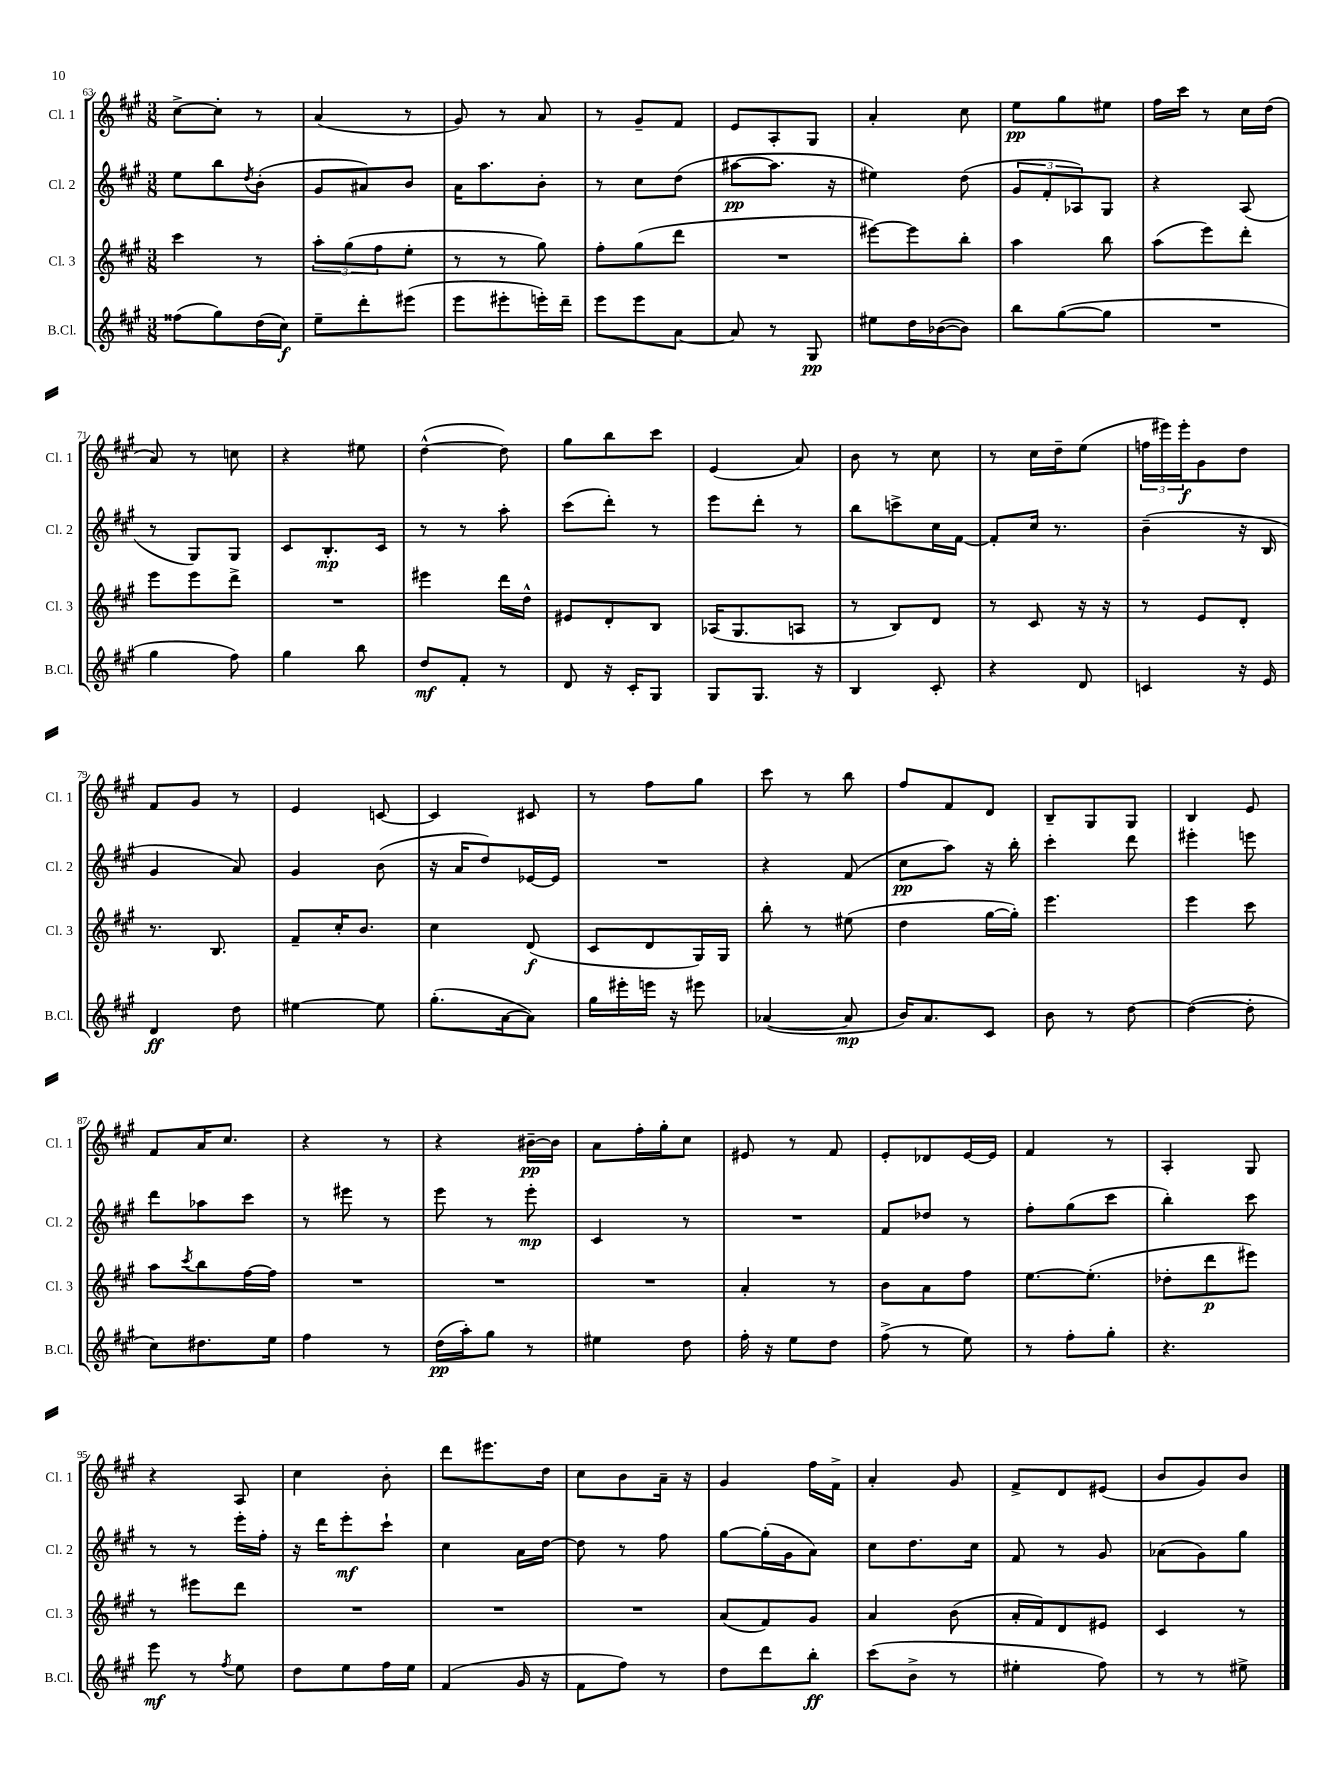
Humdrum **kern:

**kern	**dynam	**kern	**dynam	**kern	**dynam	**kern	**dynam
*part4	*part4	*part3	*part3	*part2	*part2	*part1	*part1
*staff4	*staff4	*staff3	*staff3	*staff2	*staff2	*staff1	*staff1
*I"B.Cl.	*	*I"Cl. 3	*	*I"Cl. 2	*	*I"Cl. 1	*
*I'B.Cl.	*	*I'Cl. 3	*	*I'Cl. 2	*	*I'Cl. 1	*
*clefG2	*	*clefG2	*	*clefG2	*	*clefG2	*
*k[f#c#g#]	*	*k[f#c#g#]	*	*k[f#c#g#]	*	*k[f#c#g#]	*
*M3/8	*	*M3/8	*	*M3/8	*	*M3/8	*
=63	=63	=63	=63	=63	=63	=63	=63
(8ff##X\L	.	4ccc#\	.	8ee\L	.	[8cc#^\L	.
8gg#\)	.	.	.	8bb\	.	8cc#'\J]	.
.	.	.	.	8qdd/	.	.	.
(16dd\L	.	8r	.	(8b'\J	.	8r	.
16cc#\JJ)	f	.	.	.	.	.	.
=64	=64	=64	=64	=64	=64	=64	=64
8ee~\L	.	12aa'\L	.	8g#/L	.	(4a/	.
.	.	(12gg#\	.	.	.	.	.
8ddd'\	.	.	.	8a#X/)	.	.	.
.	.	12ff#\	.	.	.	.	.
(8eee#X\J	.	8ee'\J	.	8b/J	.	8r	.
=65	=65	=65	=65	=65	=65	=65	=65
8eee\L	.	8r	.	16a\KL	.	8g#/)	.
.	.	.	.	8.aa\	.	.	.
8eee#X'\	.	8r	.	.	.	8r	.
16eeen'\L)	.	8gg#\)	.	8b'\J	.	8a/	.
16ddd~\JJ	.	.	.	.	.	.	.
=66	=66	=66	=66	=66	=66	=66	=66
8eee\L	.	8ff#'\L	.	8r	.	8r	.
8eee\	.	(8gg#\	.	8cc#\L	.	8g#~/L	.
[8a\J	.	8ddd\J	.	(8dd\J	.	8f#/J	.
=67	=67	=67	=67	=67	=67	=67	=67
8a/]	.	4.r	.	[8aa#X\L	pp	8e/L	.
8r	.	.	.	8.aa#\J]	.	8A'/	.
8G#/	pp	.	.	.	.	8G#/J	.
.	.	.	.	16r	.	.	.
=68	=68	=68	=68	=68	=68	=68	=68
8ee#X\L	.	[8eee#X\L)	.	4ee#X\)	.	4a'/	.
16dd\L	.	8eee#\]	.	.	.	.	.
([16b-X\J	.	.	.	.	.	.	.
8b-\J])	.	8bb'\J	.	(8dd\	.	8cc#\	.
=69	=69	=69	=69	=69	=69	=69	=69
8bb\L	.	4aa\	.	12g#/L	.	8ee\L	pp
.	.	.	.	12f#'/	.	.	.
([8gg#\	.	.	.	.	.	8gg#\	.
.	.	.	.	12A-X/)	.	.	.
8gg#\J]	.	8bb\	.	8G#/J	.	8ee#X\J	.
=70	=70	=70	=70	=70	=70	=70	=70
4.r	.	(8aa\L	.	4r	.	16ff#\LL	.
.	.	.	.	.	.	16ccc#\JJ	.
.	.	8eee\)	.	.	.	8r	.
.	.	8ddd'\J	.	(8A/	.	16cc#\LL	.
.	.	.	.	.	.	(16dd\JJ	.
!!LO:LB:g=z
=71	=71	=71	=71	=71	=71	=71	=71
4gg#\	.	8eee\L	.	8r	.	8a/)	.
.	.	8eee\	.	8G#/L)	.	8r	.
8ff#\)	.	8ddd^\J	.	8G#/J	.	8ccn\	.
=72	=72	=72	=72	=72	=72	=72	=72
4gg#\	.	4.r	.	8c#/L	.	4r	.
.	.	.	.	8.B'/	mp	.	.
8bb\	.	.	.	.	.	8ee#X\	.
.	.	.	.	16c#/Jk	.	.	.
=73	=73	=73	=73	=73	=73	=73	=73
8dd/L	mf	4eee#X\	.	8r	.	([4dd^^\	.
8f#'/J	.	.	.	8r	.	.	.
8r	.	16ddd\LL	.	8aa'\	.	8dd\])	.
.	.	16dd^^\JJ	.	.	.	.	.
=74	=74	=74	=74	=74	=74	=74	=74
8d/	.	8e#X/L	.	(8ccc#\L	.	8gg#\L	.
16r	.	8d'/	.	8ddd'\J)	.	8bb\	.
16c#'/KL	.	.	.	.	.	.	.
8G#/J	.	8B/J	.	8r	.	8ccc#\J	.
=75	=75	=75	=75	=75	=75	=75	=75
8G#/L	.	(16A-X/KL	.	8eee\L	.	(4e/	.
.	.	8.G#/	.	.	.	.	.
8.G#/J	.	.	.	8ddd'\J	.	.	.
.	.	8An/J	.	8r	.	8a/)	.
16r	.	.	.	.	.	.	.
=76	=76	=76	=76	=76	=76	=76	=76
4B/	.	8r	.	8bb\L	.	8b\	.
.	.	8B/L)	.	8cccn^\	.	8r	.
8c#'/	.	8d/J	.	16cc#\L	.	8cc#\	.
.	.	.	.	[16f#\JJ	.	.	.
=77	=77	=77	=77	=77	=77	=77	=77
4r	.	8r	.	8f#'/L]	.	8r	.
.	.	8c#/	.	16cc#/Jk	.	16cc#\LL	.
.	.	.	.	8.r	.	16dd~\J	.
8d/	.	16r	.	.	.	(8ee\J	.
.	.	16r	.	.	.	.	.
=78	=78	=78	=78	=78	=78	=78	=78
4cn/	.	8r	.	(4b~\	.	24ffn\LL	.
.	.	.	.	.	.	24eee#X\)	.
.	.	.	.	.	.	24eee#'\J	f
.	.	8e/L	.	.	.	8g#\	.
16r	.	8d'/J	.	16r	.	8dd\J	.
16e/	.	.	.	16B/	.	.	.
!!LO:LB:g=z
=79	=79	=79	=79	=79	=79	=79	=79
4d/	ff	8.r	.	4g#/	.	8f#/L	.
.	.	.	.	.	.	8g#/J	.
.	.	8.B/	.	.	.	.	.
8dd\	.	.	.	8a/)	.	8r	.
=80	=80	=80	=80	=80	=80	=80	=80
[4ee#X\	.	8f#~/L	.	4g#/	.	4e/	.
.	.	16cc#'/K	.	.	.	.	.
.	.	8.b/J	.	.	.	.	.
8ee#\]	.	.	.	(8b\	.	[8cn/	.
=81	=81	=81	=81	=81	=81	=81	=81
(8.gg#'\L	.	4cc#\	.	16r	.	4c/]	.
.	.	.	.	16a/KL	.	.	.
.	.	.	.	8dd/)	.	.	.
[16a\k	.	.	.	.	.	.	.
8a\J])	.	(8d/	f	[16e-X/L	.	8c#X/	.
.	.	.	.	16e-/JJ]	.	.	.
=82	=82	=82	=82	=82	=82	=82	=82
16gg#\LL	.	8c#/L	.	4.r	.	8r	.
16eee#X'\	.	.	.	.	.	.	.
16eeen\JJ	.	8d/	.	.	.	8ff#\L	.
16r	.	.	.	.	.	.	.
8eee#X\	.	16G#/L)	.	.	.	8gg#\J	.
.	.	16G#/JJ	.	.	.	.	.
=83	=83	=83	=83	=83	=83	=83	=83
([4a-X/	.	8bb'\	.	4r	.	8ccc#\	.
.	.	8r	.	.	.	8r	.
8a-/]	mp	(8ee#X\	.	(8f#/	.	8bb\	.
=84	=84	=84	=84	=84	=84	=84	=84
16b/KL)	.	4dd\	.	8cc#\L	pp	8ff#/L	.
8.a/	.	.	.	.	.	.	.
.	.	.	.	8aa\J)	.	8f#/	.
8c#/J	.	[16gg#\LL	.	16r	.	8d/J	.
.	.	16gg#'\JJ])	.	16bb'\	.	.	.
=85	=85	=85	=85	=85	=85	=85	=85
8b\	.	4.eee\	.	4ccc#'\	.	8B~/L	.
8r	.	.	.	.	.	8G#/	.
[8dd\	.	.	.	8ddd\	.	8G#/J	.
=86	=86	=86	=86	=86	=86	=86	=86
(4dd\_	.	4eee\	.	4eee#X'\	.	4B/	.
8dd'\]	.	8ccc#\	.	8eeen\	.	8e/	.
!!LO:LB:g=z
=87	=87	=87	=87	=87	=87	=87	=87
8cc#\L)	.	8aa\L	.	8ddd\L	.	8f#/L	.
.	.	8qccc#/	.	.	.	.	.
8.dd#X\	.	8bb\	.	8aa-X\	.	16a/K	.
.	.	.	.	.	.	8.cc#/J	.
.	.	[16ff#\L	.	8ccc#\J	.	.	.
16ee\Jk	.	16ff#\JJ]	.	.	.	.	.
=88	=88	=88	=88	=88	=88	=88	=88
4ff#\	.	4.r	.	8r	.	4r	.
.	.	.	.	8eee#X\	.	.	.
8r	.	.	.	8r	.	8r	.
=89	=89	=89	=89	=89	=89	=89	=89
(16dd\LL	pp	4.r	.	8eee\	.	4r	.
16aa'\J)	.	.	.	.	.	.	.
8gg#\J	.	.	.	8r	.	.	.
8r	.	.	.	8eee'\	mp	[16b#X~\LL	pp
.	.	.	.	.	.	16b#\JJ]	.
=90	=90	=90	=90	=90	=90	=90	=90
4ee#X\	.	4.r	.	4c#/	.	8a\L	.
.	.	.	.	.	.	16ff#'\L	.
.	.	.	.	.	.	16gg#'\J	.
8dd\	.	.	.	8r	.	8cc#\J	.
=91	=91	=91	=91	=91	=91	=91	=91
16ff#'\	.	4a'/	.	4.r	.	8e#X/	.
16r	.	.	.	.	.	.	.
8ee\L	.	.	.	.	.	8r	.
8dd\J	.	8r	.	.	.	8f#/	.
=92	=92	=92	=92	=92	=92	=92	=92
(8ff#^\	.	8b\L	.	8f#/L	.	8e'/L	.
8r	.	8a\	.	8dd-X/J	.	8d-X/	.
8ee\)	.	8ff#\J	.	8r	.	[16e/L	.
.	.	.	.	.	.	16e/JJ]	.
=93	=93	=93	=93	=93	=93	=93	=93
8r	.	[8.ee\L	.	8ff#'\L	.	4f#/	.
8ff#'\L	.	.	.	(8gg#\	.	.	.
.	.	(8.ee'\J]	.	.	.	.	.
8gg#'\J	.	.	.	8ccc#\J	.	8r	.
=94	=94	=94	=94	=94	=94	=94	=94
4.r	.	8dd-X'\L	.	4bb'\)	.	4A'/	.
.	.	8ddd\	p	.	.	.	.
.	.	8eee#X\J)	.	8ccc#\	.	8G#/	.
!!LO:LB:g=z
=95	=95	=95	=95	=95	=95	=95	=95
8eee\	mf	8r	.	8r	.	4r	.
8r	.	8eee#X\L	.	8r	.	.	.
8qff#/	.	.	.	.	.	.	.
8ee\	.	8ddd\J	.	16eee'\LL	.	8A/	.
.	.	.	.	16ff#'\JJ	.	.	.
=96	=96	=96	=96	=96	=96	=96	=96
8dd\L	.	4.r	.	16r	.	4cc#\	.
.	.	.	.	16ddd\KL	.	.	.
8ee\	.	.	.	8eee'\	mf	.	.
16ff#\L	.	.	.	8ccc#`\J	.	8b'\	.
16ee\JJ	.	.	.	.	.	.	.
=97	=97	=97	=97	=97	=97	=97	=97
(4f#/	.	4.r	.	4cc#\	.	8ddd\L	.
.	.	.	.	.	.	8.eee#X\	.
16g#/	.	.	.	16a\LL	.	.	.
16r	.	.	.	[16dd\JJ	.	16dd\Jk	.
=98	=98	=98	=98	=98	=98	=98	=98
8f#\L	.	4.r	.	8dd\]	.	8cc#\L	.
8ff#\J)	.	.	.	8r	.	8b\	.
8r	.	.	.	8ff#\	.	16a~\Jk	.
.	.	.	.	.	.	16r	.
=99	=99	=99	=99	=99	=99	=99	=99
8dd\L	.	(8a/L	.	[8gg#\L	.	4g#/	.
8ddd\	.	8f#/)	.	(16gg#'\L]	.	.	.
.	.	.	.	16g#\J	.	.	.
8bb'\J	ff	8g#/J	.	8a\J)	.	16ff#\LL	.
.	.	.	.	.	.	16f#^\JJ	.
=100	=100	=100	=100	=100	=100	=100	=100
(8ccc#\L	.	4a/	.	8cc#\L	.	4a'/	.
8b^\J	.	.	.	8.dd\	.	.	.
8r	.	(8b\	.	.	.	8g#/	.
.	.	.	.	16cc#\Jk	.	.	.
=101	=101	=101	=101	=101	=101	=101	=101
4ee#X'\	.	16a'/LL	.	8f#/	.	8f#^/L	.
.	.	16f#/J)	.	.	.	.	.
.	.	8d/	.	8r	.	8d/	.
8ff#\)	.	8e#X/J	.	8g#/	.	(8e#X/J	.
=102	=102	=102	=102	=102	=102	=102	=102
8r	.	4c#/	.	(8a-X\L	.	8b/L	.
8r	.	.	.	8g#\)	.	8g#/)	.
8ee#X^\	.	8r	.	8gg#\J	.	8b/J	.
==	==	==	==	==	==	==	==
*-	*-	*-	*-	*-	*-	*-	*-
